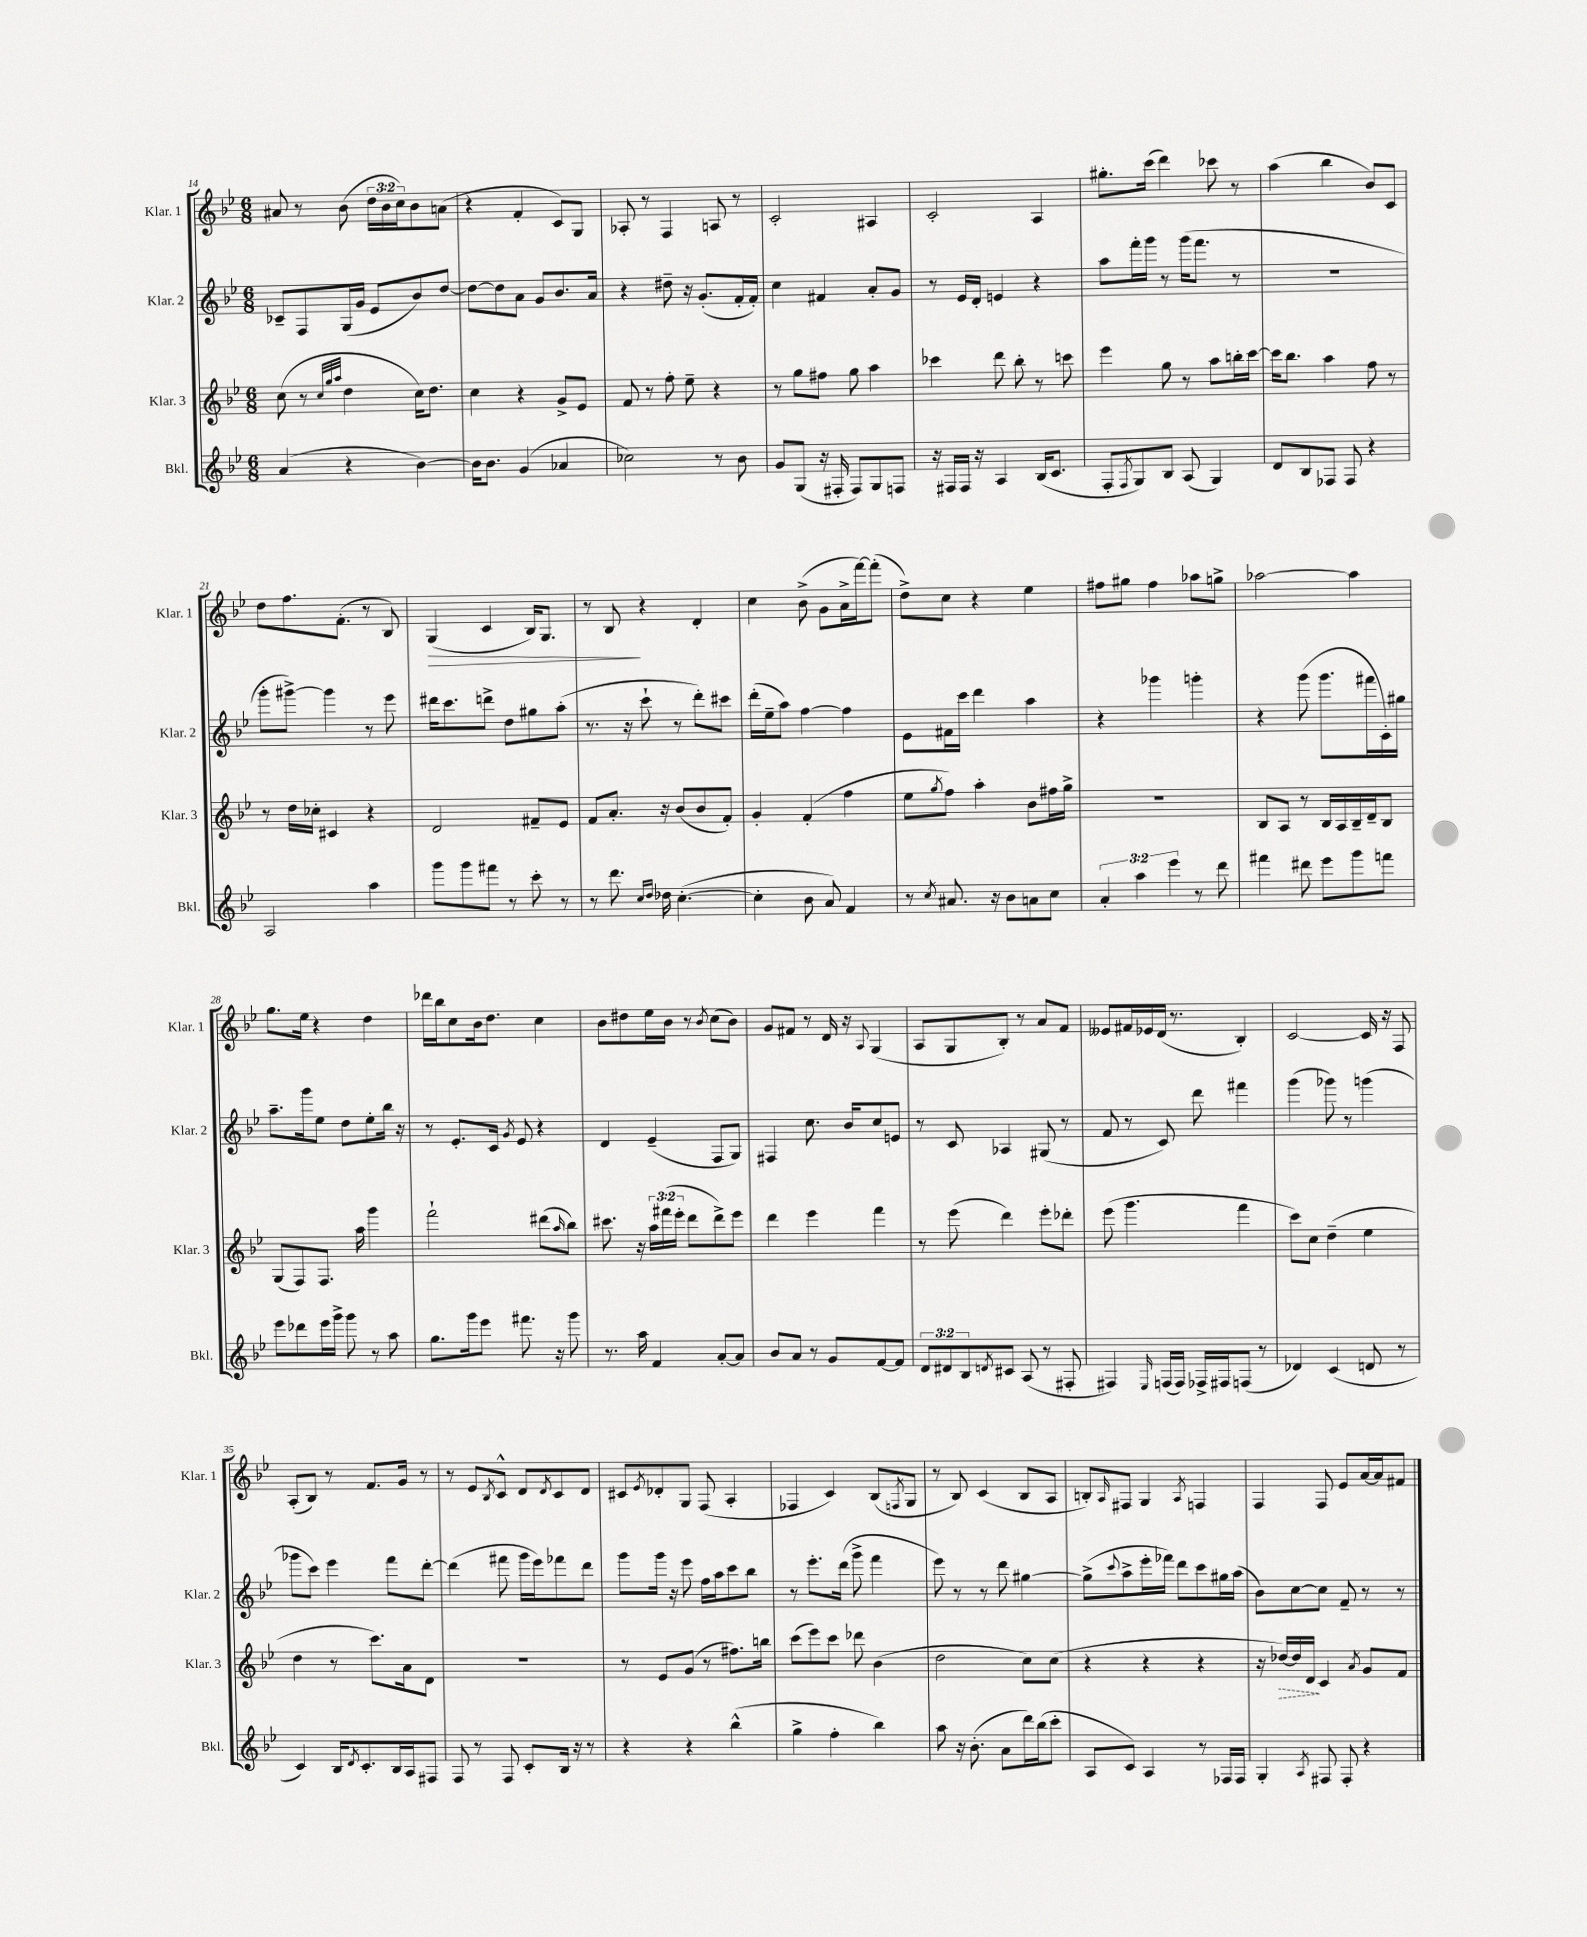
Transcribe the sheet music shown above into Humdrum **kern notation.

**kern	**kern	**dynam	**kern	**kern	**dynam
*part4	*part3	*part3	*part2	*part1	*part1
*staff4	*staff3	*staff3	*staff2	*staff1	*staff1
*I"Bkl.	*I"Klar. 3	*	*I"Klar. 2	*I"Klar. 1	*
*I'Bkl.	*I'Klar. 3	*	*I'Klar. 2	*I'Klar. 1	*
*clefG2	*clefG2	*	*clefG2	*clefG2	*
*k[b-e-]	*k[b-e-]	*	*k[b-e-]	*k[b-e-]	*
*M6/8	*M6/8	*	*M6/8	*M6/8	*
=14	=14	=14	=14	=14	=14
(4a/	(8cc\	.	8c-X~/L	8a#X/	.
.	8r	.	8F/	8r	.
.	32qqcc/LLL	.	.	.	.
.	32qqgg/	.	.	.	.
.	32qqaa/JJJ	.	.	.	.
4r	4dd\	.	(16G/L	(8b-\	.
.	.	.	16g/JJ	.	.
.	.	.	8e-/L	24dd\LL	.
.	.	.	.	24b-\	.
.	.	.	.	24cc\J)	.
[4b-\)	16cc\KL)	.	8b-/)	8b-\	.
.	8.dd\J	.	.	.	.
.	.	.	[8dd/J	(8an\J	.
=15	=15	=15	=15	=15	=15
16b-\KL]	4cc\	.	8dd\L_	4r	.
8.b-\J	.	.	.	.	.
.	.	.	8dd\]	.	.
(4g/	4r	.	8a\J	4f'/	.
.	.	.	8g/L	.	.
4a-X/	8g^/L	.	8.b-/	8c/L)	.
.	8e-/J	.	.	8G/J	.
.	.	.	16a/Jk	.	.
=16	=16	=16	=16	=16	=16
2cc-X\)	8f/	.	4r	8A-X'/	.
.	8r	.	.	8r	.
.	8ff'\	.	8dd#X~\	4F/	.
.	8ee-~\	.	16r	.	.
.	.	.	(8.g'/L	.	.
8r	4r	.	.	8An/	.
8b-\	.	.	16f'/L	8r	.
.	.	.	16f'/JJ)	.	.
=17	=17	=17	=17	=17	=17
8g/L	8r	.	4cc\	2c'/	.
(8G/J	8gg\L	.	.	.	.
16r	8ff#X\J	.	4f#X/	.	.
16F#X'/	.	.	.	.	.
8F#/L)	8gg\	.	.	.	.
8G/	4aa\	.	8a'/L	4A#X/	.
8Fn/J	.	.	8g/J	.	.
=18	=18	=18	=18	=18	=18
16r	4ccc-X\	.	8r	2c'/	.
16F#X/LL	.	.	.	.	.
16F#/JJ	.	.	16e-/LL	.	.
16r	.	.	16d'/JJ	.	.
4A/	8ddd\	.	4en/	.	.
.	8bb-'\	.	.	.	.
(16B-/KL	8r	.	4r	4A/	.
8.c/J	.	.	.	.	.
.	8cccn\	.	.	.	.
=19	=19	=19	=19	=19	=19
8F'/L	4eee-\	.	8aa\L	8.gg#X'\L	.
8qF/	.	.	.	.	.
8G/)	.	.	16fff'\L	.	.
.	.	.	16ggg\JJ	(16ccc\Jk	.
8B-/J	8gg\	.	8r	4ddd\)	.
(8A/	8r	.	(16ggg\KL	.	.
.	.	.	8.fff\J	.	.
4G/)	8aa\L	.	.	8ccc-X\	.
.	16bbn'\L	.	8r	8r	.
.	[16ccc\JJ	.	.	.	.
=20	=20	=20	=20	=20	=20
8d/L	16ccc\KL]	.	2.r	(4aa\	.
.	8.bb-\J	.	.	.	.
8B-/	.	.	.	.	.
8F-X/J	4aa\	.	.	4bb-\	.
8F-/	.	.	.	.	.
4r	8ff\	.	.	8b-/L)	.
.	8r	.	.	8c/J	.
!!LO:LB:g=z
=21	=21	=21	=21	=21	=21
2A/	8r	.	8ggg'\L	8dd\L	.
.	16dd\LL	.	[8ggg#X^\J)	8.ff\	.
.	16cc-X'\JJ	.	.	.	.
.	4c#X/	.	4ggg#\]	.	.
.	.	.	.	(8.f'\J	.
4aa\	4r	.	8r	8r	.
.	.	.	8eee-\	8B-/)	.
=22	=22	=22	=22	=22	=22
!	!	!	!	!	!LO:HP:b
8ggg\L	2d/	.	16ddd#X\KL	(4G/	>
.	.	.	8.ccc\	.	.
8ggg\	.	.	.	.	.
8fff#X\J	.	.	8dddn^\J	4c/	.
8r	.	.	8dd\L	.	.
8ccc'\	8f#X~/L	.	8gg#X\	16B-/KL)	.
.	.	.	.	8.G/J	.
8r	8e-/J	.	(8aa'\J	.	.
=23	=23	=23	=23	=23	=23
8r	8f/L	.	8.r	8r	.
8.ddd\	8.a'/J	.	.	8B-/	.
.	.	.	16r	.	.
.	.	.	8ccc`\	4r	]
16qqcc/LL	.	.	.	.	.
16qqdd/JJ	.	.	.	.	.
16dd-X\	16r	.	.	.	.
([4.cc'\	(8b-/L	.	8r	.	.
.	8b-/	.	8ddd'\L)	4d'/	.
.	8f'/J)	.	8ccc#X\J	.	.
=24	=24	=24	=24	=24	=24
4cc'\]	4g'/	.	(16ddd'\LL	4cc\	.
.	.	.	16ee-~\J	.	.
.	.	.	8aa\J)	.	.
8b-\	(4f'/	.	[4ff\	(8b-^\	.
8a/)	.	.	.	8g\L	.
4f/	4ff\	.	4ff\]	16a^\L	.
.	.	.	.	[16fff\J)	.
.	.	.	.	(8fff'\J]	.
=25	=25	=25	=25	=25	=25
8r	8ee-\L	.	8e-\L	8dd^\L)	.
8qcc/	8qgg/	.	.	.	.
8.a#X/	8ff\J)	.	16f#X\L	8cc\J	.
.	.	.	16ccc\JJ	.	.
.	4aa'\	.	4ddd\	4r	.
16r	.	.	.	.	.
8b-\L	.	.	.	.	.
8an\	8b-\L	.	4aa\	4ee-\	.
8cc\J	16ff#X\L	.	.	.	.
.	16gg^\JJ	.	.	.	.
=26	=26	=26	=26	=26	=26
6a'/	2.r	.	4r	8ff#X\L	.
.	.	.	.	8gg#X\J	.
6aa\	.	.	.	.	.
.	.	.	4ggg-X\	4ff#\	.
6eee-\	.	.	.	.	.
8r	.	.	4gggn'\	8aa-X\L	.
8ddd\	.	.	.	8ggn^\J	.
=27	=27	=27	=27	=27	=27
4fff#X\	8B-/L	.	4r	[2aa-X\	.
.	8A/J	.	.	.	.
8ddd#X\	8r	.	(8ggg\	.	.
8eee-\L	16B-/LL	.	8.ggg\L	.	.
.	16A/	.	.	.	.
8ggg\	16B-~/	.	.	4aa-\]	.
.	16d~/J	.	16fff#X\L	.	.
8fffn\J	8B-/J	.	16c'\)	.	.
.	.	.	16gg#X\JJ	.	.
!!LO:LB:g=z
=28	=28	=28	=28	=28	=28
8eee-\L	(8G/L	.	8.aa~\L	8.gg\L	.
8ddd-X\	8F/)	.	.	.	.
.	.	.	16ggg\k	16ee-\Jk	.
16eee-\L	8.F/J	.	8ee-\J	4r	.
16ggg^\JJ	.	.	.	.	.
8ggg\	.	.	8dd\L	.	.
.	16aa\	.	.	.	.
8r	4ggg\	.	8ee-'\	4dd\	.
8aa\	.	.	16bb-\Jk	.	.
.	.	.	16r	.	.
=29	=29	=29	=29	=29	=29
8.gg\L	2fff`\	.	8r	16ddd-X\LL	.
.	.	.	.	16bb-\J	.
.	.	.	8.e-'/L	8cc\	.
16ggg\k	.	.	.	.	.
8eee-\J	.	.	.	16b-\k	.
.	.	.	16c/Jk	8.dd\J	.
.	.	.	8qg/	.	.
8.fff#X\	.	.	8e-/	.	.
.	(8ddd#X\L	.	4r	4cc\	.
16r	.	.	.	.	.
.	16qqaa/	.	.	.	.
8ggg\	8bb-\J)	.	.	.	.
=30	=30	=30	=30	=30	=30
8.r	8.ccc#X\	.	4d/	8b-\L	.
.	.	.	.	8dd#X\	.
16aa\	16r	.	.	.	.
4f/	24aa\LL	.	(4e-~/	16ee-\L	.
.	(24fff#X\	.	.	.	.
.	.	.	.	16b-\JJ	.
.	24eee-'\JJ	.	.	.	.
.	8ddd\L	.	.	8r	.
.	.	.	.	8qb-/	.
[8a'/L	8ddd^\)	.	8F/L	(8cc\L	.
8a/J]	8eee-\J	.	8G/J)	8b-\J)	.
=31	=31	=31	=31	=31	=31
8b-/L	4ddd\	.	4F#X/	8g/L	.
8a/J	.	.	.	8f#X/J	.
8r	4eee-\	.	8.cc\	8r	.
8g/L	.	.	.	16d/	.
.	.	.	16b-/KL	16r	.
.	.	.	.	8qqA/	.
[8f/	4fff\	.	8cc/	(4G/	.
8f/J]	.	.	8en/J	.	.
=32	=32	=32	=32	=32	=32
12d/L	8r	.	8r	8A/L	.
12d#X/	.	.	.	.	.
.	(8eee-\	.	8c/	8G/	.
12B-/	.	.	.	.	.
8qdn/	.	.	.	.	.
8c#X/J	4ddd\)	.	4A-X/	8B-'/J)	.
(8A/	.	.	.	8r	.
8r	8eee-'\L	.	(8G#X/	8a/L	.
8F#X'/	8ddd-X'\J	.	8r	8f/J	.
=33	=33	=33	=33	=33	=33
4F#X/)	(8eee-\	.	8f/	8e--X/L	.
.	4.ggg\	.	8r	16f#X/L	.
.	.	.	.	16e-X/	.
16qqE-/	.	.	.	.	.
(16Fn/LL	.	.	8c/)	(16d/JJ	.
16F/JJ)	.	.	.	8.r	.
16F-X^/LL	.	.	8ddd\	.	.
16F#X/J	.	.	.	.	.
(8Fn/J	4fff\	.	4fff#X\	4B-'/)	.
8r	.	.	.	.	.
=34	=34	=34	=34	=34	=34
4d-X/)	8ccc\L)	.	(4ggg\	[2c/	.
.	8cc\J	.	.	.	.
(4c/	(4dd~\	.	8ggg-X\)	.	.
.	.	.	8r	.	.
8dn/	4ee-\	.	(4gggn\	16c/]	.
.	.	.	.	16r	.
8r	.	.	.	8F/	.
!!LO:LB:g=z
=35	=35	=35	=35	=35	=35
4c/)	4dd\	.	8ggg-X\L	(8A'/L	.
.	.	.	8ccc\J)	8B-/J)	.
16B-/KL	8r	.	4eee-\	8r	.
8qd/	.	.	.	.	.
8.c'/	.	.	.	.	.
.	8.ccc\L)	.	.	8.f/L	.
16B-/L	.	.	8fff\L	.	.
16A/J	16a\k	.	.	16g/Jk	.
8F#X/J	8d\J	.	[8ddd'\J	8r	.
=36	=36	=36	=36	=36	=36
8F/	2.r	.	(4ddd\]	8r	.
8r	.	.	.	8e-/L	.
.	.	.	.	8qB-/	.
8F/	.	.	8fff#X\	8c^^/J	.
8c'/L	.	.	16ggg\LL	8d/L	.
.	.	.	16eee-\J)	.	.
.	.	.	.	8qd/	.
16B-/Jk	.	.	8fff-X\	8c/	.
16r	.	.	.	.	.
8r	.	.	8ddd\J	8d/J	.
=37	=37	=37	=37	=37	=37
4r	8r	.	8ggg\L	8c#X/L	.
.	.	.	.	8qe-/	.
.	8e-/L	.	16ggg\Jk	8d-X'/	.
.	.	.	16r	.	.
4r	(8g/J	.	8eee-\	8G/J	.
.	8r	.	16ff\LL	(8F/	.
.	.	.	16aa\J	.	.
(4bb-^^\	8.ff#X\L)	.	8ccc\	4A'/	.
.	.	.	8bb-\J	.	.
.	16bbn\Jk	.	.	.	.
=38	=38	=38	=38	=38	=38
4gg^\	(8ccc\L	.	8r	4F-X/	.
.	8eee-\)	.	8.eee-'\L	.	.
4ff'\	8ccc\J	.	.	4c/)	.
.	.	.	(16ddd\Jk	.	.
.	8ddd-X\	.	8ggg^\	.	.
4bb-\)	(4b-\	.	4fff\	(8B-/L	.
.	.	.	.	8qFn/	.
.	.	.	.	8G/J	.
=39	=39	=39	=39	=39	=39
8aa\	2dd\	.	8eee-\)	8r	.
16r	.	.	8r	8B-/)	.
(8.b-'\	.	.	.	.	.
.	.	.	8r	(4c/	.
8a\L	.	.	8ddd\	.	.
16ddd\L)	8cc\L)	.	[4gg#X\	8B-/L	.
(16bb-\J	.	.	.	.	.
8ccc'\J	(8cc\J	.	.	8A/J	.
=40	=40	=40	=40	=40	=40
8A/L	4r	.	(8gg#^\L]	8Bn'/L)	.
.	.	.	8qqccc/	16qqA/	.
8c/J)	.	.	8aa^\	8F#X/J	.
4A/	4r	.	16eee-'\L	4G/	.
.	.	.	16fff-X\JJ)	.	.
.	.	.	8ddd\L	.	.
.	.	.	.	8qA/	.
8r	4r	.	8ccc\	4Fn/	.
16F-X/LL	.	.	16gg#X\L	.	.
16F-/JJ	.	.	(16aa\JJ	.	.
=41	=41	=41	=41	=41	=41
4G'/	16r	.	8b-\L)	4F/	.
!	!	!LO:HP:b	!	!	!
.	[16dd-X/LL)	>	.	.	.
.	16dd-/]	.	[8cc\	.	.
.	16d/JJ	.	.	.	.
8qA/	.	.	.	.	.
8F#X/	4c/	]	8cc\J]	8F/	.
8F#'/	.	.	8f~/	8e-/L	.
.	8qa/	.	.	.	.
4r	8g/L	.	8r	[16a/L	.
.	.	.	.	16a/J]	.
.	8f/J	.	8r	8f#X/J	.
==	==	==	==	==	==
*-	*-	*-	*-	*-	*-
